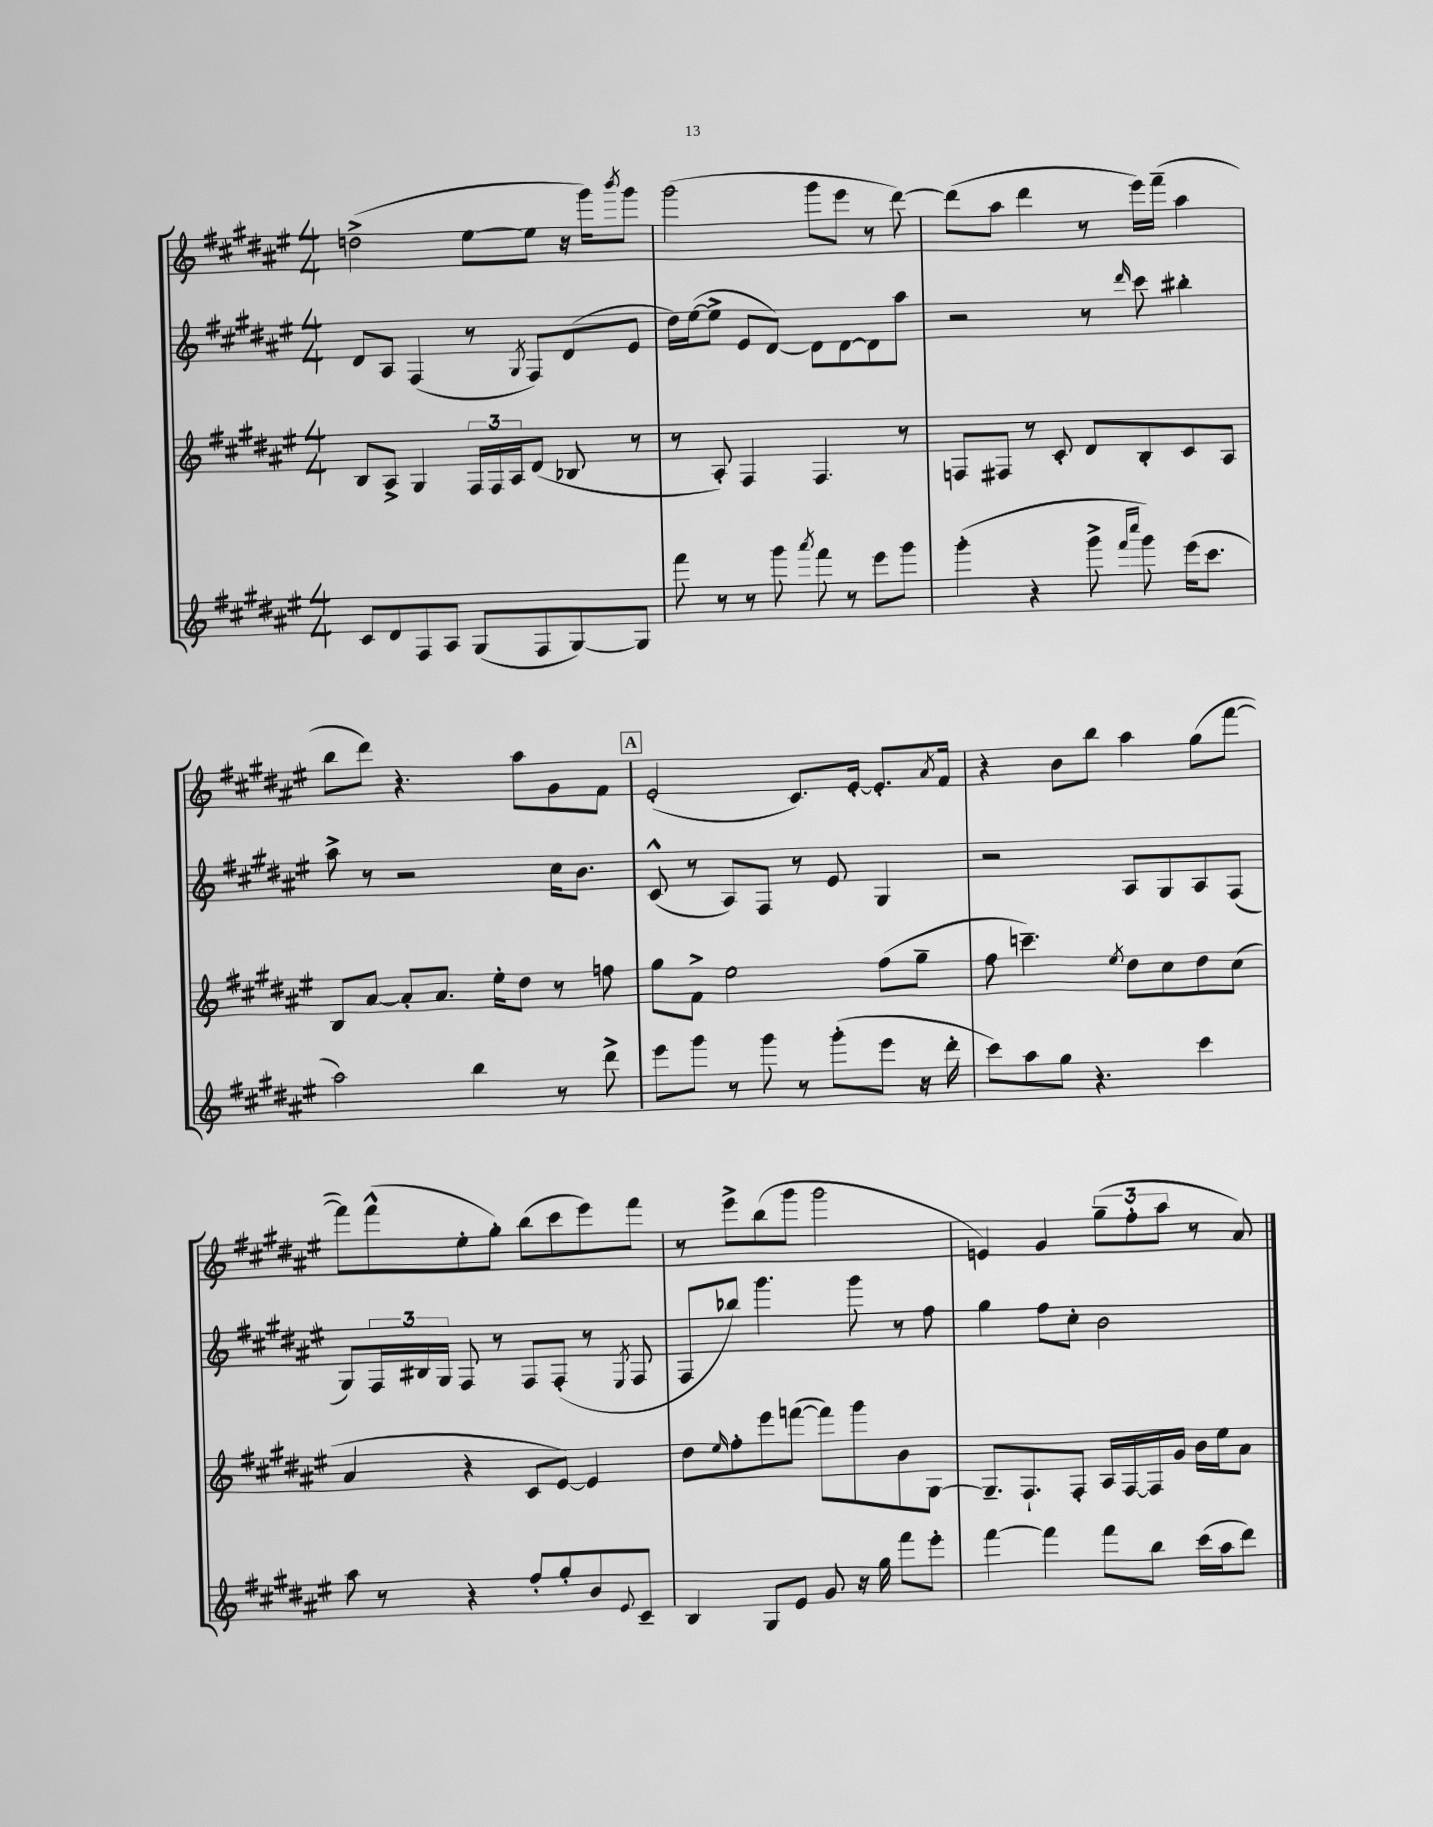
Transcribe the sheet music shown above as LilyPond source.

<<
\new StaffGroup <<
\new Staff = "s0" {
    \clef treble \key fis \major \numericTimeSignature \time 4/4
    d''2->( eis''8~ eis''8 r16 gis'''16) \acciaccatura { b'''8 } gis'''8 |
    gis'''2( gis'''8 eis'''8 r8 dis'''8~) |
    dis'''8( ais''8 dis'''4 r8 eis'''16) fis'''16--( ais''4 |
    b''8 dis'''8) r4. ais''8 gis'8 fis'8 |
    \mark \markup { \box "A" } eis'2-.( cis'8.) eis'16~-. eis'8.-. \acciaccatura { ais'8 } fis'16 |
    r4 b'8 b''8 ais''4 gis''8( fis'''8~ |
    fis'''8) fis'''8-^( eis''8-. gis''8-.) b''8( cis'''8 eis'''8) fis'''8 |
    r8 eis'''8-> b''8( gis'''8 gis'''2 |
    e'4) gis'4 \tuplet 3/2 { gis''8--( fis''8-. ais''8 } r8 ais'8) \bar "|." |
}
\new Staff = "s1" {
    \clef treble \key fis \major \numericTimeSignature \time 4/4
    dis'8 ais8 fis4( r8 \acciaccatura { gis8 } fis8) dis'8( eis'8 |
    dis''16) eis''16~( eis''8-> eis'8 dis'8~) dis'8 dis'8~ dis'8 ais''8 |
    r2 r8 \grace { dis'''16 } cis'''8 bis''4-. |
    ais''8-> r8 r2 cis''16 b'8. |
    \mark \markup { \box "A" } cis'8-^( r8 ais8) fis8 r8 eis'8 gis4 |
    r2 ais8 gis8 ais8 fis8( |
    gis8) \tuplet 3/2 { fis16 bis16 gis16 } fis8 r8 fis8 fis8-.( r8 \acciaccatura { eis8 } fis8 |
    fis8 bes''8) gis'''4. gis'''8 r8 fis''8 |
    gis''4 fis''8 cis''8-. b'2 \bar "|." |
}
\new Staff = "s2" {
    \clef treble \key fis \major \numericTimeSignature \time 4/4
    b8 ais8-> gis4 \tuplet 3/2 { fis16 fis16 ais16 } dis'8( bes8 r8 |
    r8 ais8-.) fis4 fis4. r8 |
    f8 fis8 r8 cis'8-. dis'8 b8-. cis'8 ais8 |
    b8 ais'8~ ais'8-. ais'8. eis''16-. dis''8 r8 f''8 |
    \mark \markup { \box "A" } gis''8 fis'8-> eis''2 fis''8( gis''8-- |
    fis''8 c'''4.--) \acciaccatura { eis''8 } dis''8 cis''8 dis''8 cis''8( |
    ais'4 r4 cis'8 eis'8~) eis'4 |
    dis''8 \grace { eis''16 } fis''8-. eis'''8 f'''8~( f'''8) gis'''8 b'8 gis8~ |
    gis8.-- fis8.-! fis8-. ais16 fis16~ fis16 gis'16 b'16 eis''16 ais'8 \bar "|." |
}
\new Staff = "s3" {
    \clef treble \key fis \major \numericTimeSignature \time 4/4
    cis'8 dis'8 fis8 ais8 gis8( fis8 gis8~) gis8 |
    fis'''8 r8 r8 gis'''8 \acciaccatura { ais'''8 } fis'''8 r8 eis'''8 gis'''8 |
    gis'''4-.( r4 gis'''8-> \grace { fis'''16 cis''''16 } gis'''8) eis'''16( cis'''8. |
    ais''2) b''4 r8 dis'''8-> |
    \mark \markup { \box "A" } eis'''8 gis'''8 r8 gis'''8 r8 gis'''8-.( eis'''8 r16 dis'''16-. |
    cis'''8) ais''8 gis''8 r4. cis'''4 |
    ais''8 r8 r4 fis''8-. gis''8-. b'8 \appoggiatura { eis'8 } cis'8-- |
    b4 gis8 eis'8 gis'8 r16 gis''16 fis'''8 eis'''8-. |
    fis'''4~ fis'''4 fis'''8 b''8 cis'''16( ais''16 dis'''8) \bar "|." |
}
>>
>>
\layout { \context { \Score \remove "Bar_number_engraver" } }
